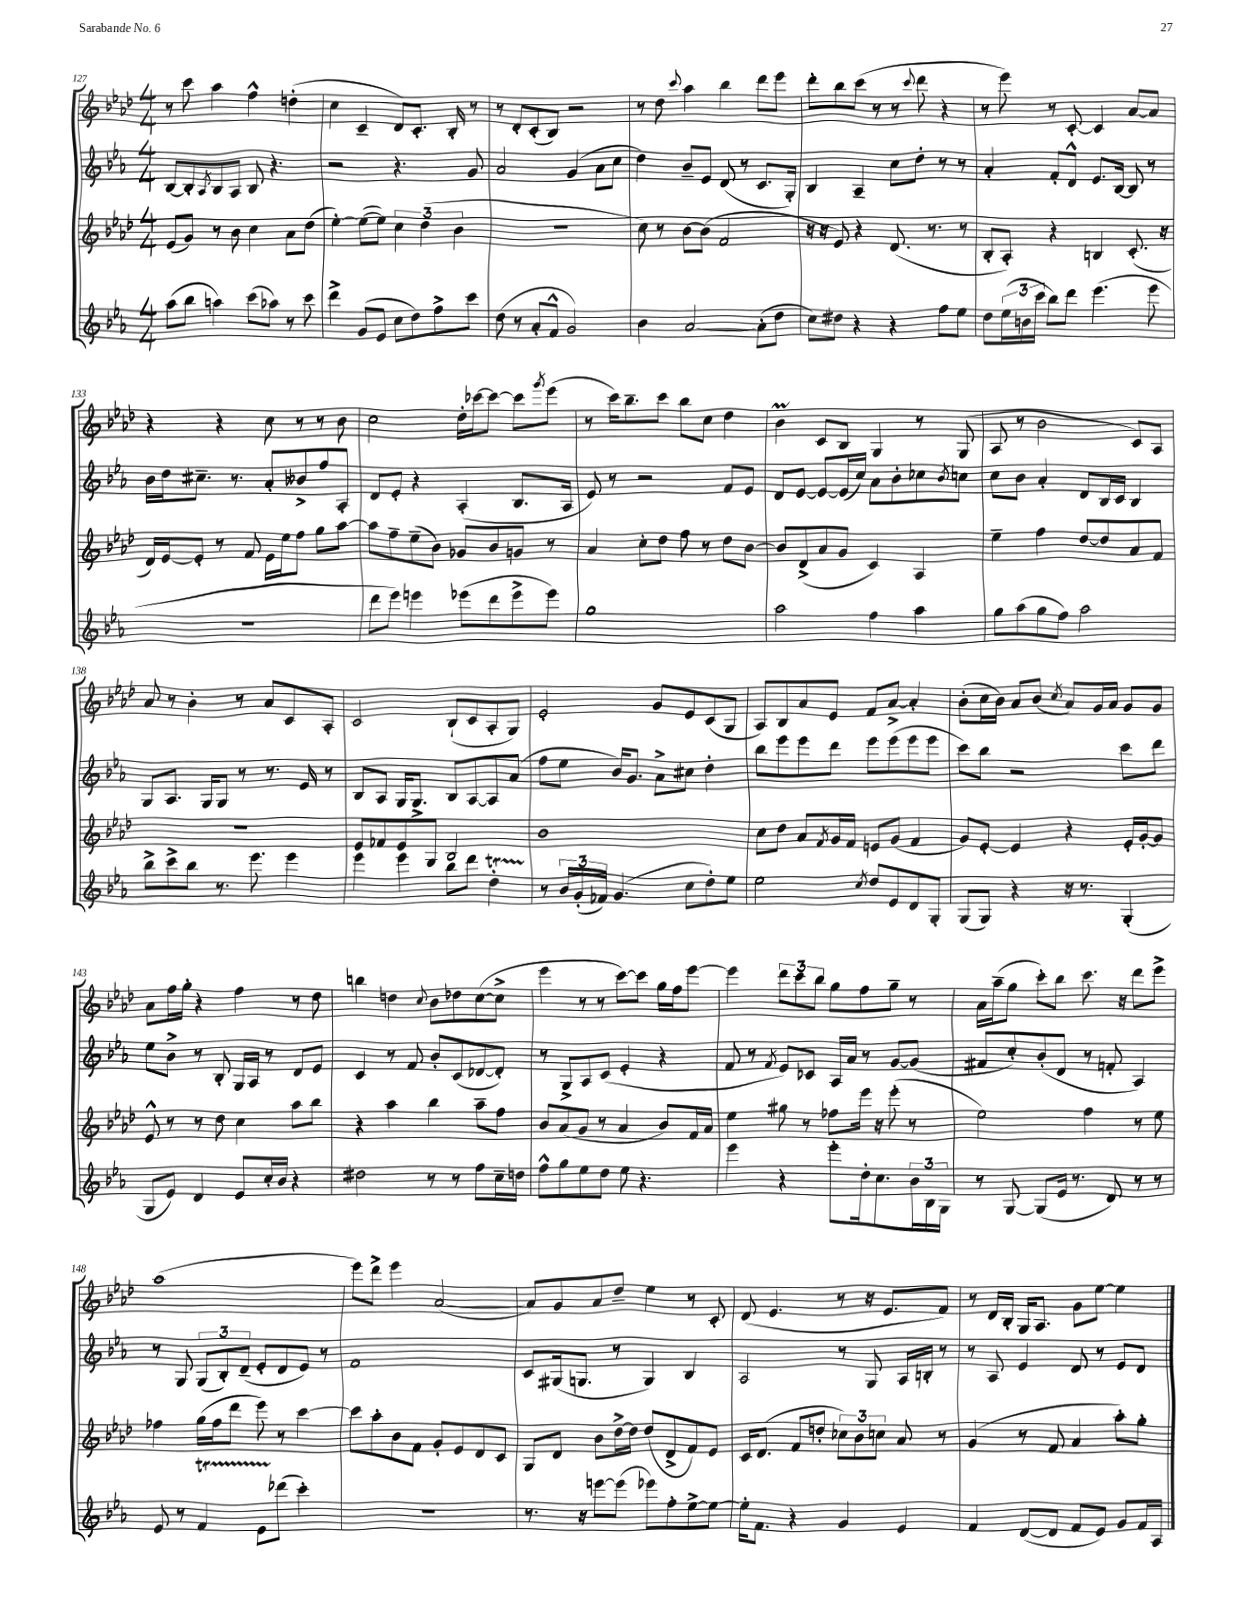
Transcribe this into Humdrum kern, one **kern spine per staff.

**kern	**kern	**kern	**kern
*part4	*part3	*part2	*part1
*staff4	*staff3	*staff2	*staff1
*clefG2	*clefG2	*clefG2	*clefG2
*k[b-e-a-]	*k[b-e-a-d-]	*k[b-e-a-]	*k[b-e-a-d-]
*M4/4	*M4/4	*M4/4	*M4/4
=127	=127	=127	=127
(8aa-\L	(8e-/L	[8B-/L	8r
8bb-\J	8g/J)	8B-'/]	8ccc\
.	.	8qA-/	.
4aan\)	8r	8B-/	4aa-\
.	8b-\	8A-/J	.
(8ccc\L	4cc\	8B-/	4ff^^\
8aa-X\J)	.	4.r	.
8r	8a-\L	.	(4ddn'\
8ccc\	(8dd-\J	.	.
=128	=128	=128	=128
4ddd^\	[4ee-'\)	2r	4cc\
(8g/L	(8ee-\L_	.	4c~/
8e-/J	8ee-\J])	.	.
8cc\L	6cc\	4.r	8d-/L)
8dd\)	.	.	8.c'/J
.	(6dd-\	.	.
8ff^\	.	.	.
.	.	.	16B-'/
.	6b-\	.	.
8ccc\J	.	8g/	8r
=129	=129	=129	=129
(8dd\	1r	2a-/	8r
8r	.	.	8d-'/L
8a-'/L	.	.	(8c'/
8f^^/J	.	.	8B-/J)
2g/)	.	(4g/	2r
.	.	8a-\L	.
.	.	8cc\J	.
=130	=130	=130	=130
4b-\	8cc\)	4dd\)	8r
.	8r	.	8dd-\
.	.	.	8qqccc/
[2a-/	[8b-\L	8b-~/L	4aa-\
.	(8b-\J]	8e-/J	.
.	2f/	(8d/	4bb-\
.	.	8r	.
(8a-'\L]	.	8.c/L	8ddd-\L
8dd\J	.	.	8eee-\J
.	.	16G'/Jk)	.
=131	=131	=131	=131
8cc\L)	16r	4B-/	8ddd-'\L
.	16r	.	.
8dd#X\J	8e-/)	.	8bb-\
4r	4r	4A-~/	(8ccc\J
.	.	.	8r
4r	(8.d-/	8cc\L	8r
.	.	.	8qqccc/
.	.	8dd'\J	8ddd-\
.	8.r	.	.
8ff\L	.	8r	4r
8ee-\J	8r	8r	.
=132	=132	=132	=132
8dd\L	8B-'/L	4a-'/	8r
(24ee-\L	8A-'/J)	.	8eee-\)
24bn\	.	.	.
24ccc\JJ	.	.	.
8bb-\L)	4r	8f'/L	8r
8ddd\J	.	8d^^/J	[8c'/
(4.eee-\	4Bn/	8.e-/L	4c/]
.	.	[16B-/Jk	.
.	(8.c'/	8B-/]	[8a-/L
8eee-\	.	8r	8a-/J]
.	16r	.	.
!!LO:LB:g=z
=133	=133	=133	=133
1r	16d-/LL)	16b-\LL	4r
.	[16e-/J	16dd\J	.
.	8e-'/J]	8.cc#X~\J	.
.	8r	.	4r
.	.	8.r	.
.	8f/	.	.
.	16e-\LL	8a-'/L	8cc\
.	16ee-\J	.	.
.	8ff\J	8b--X^/	8r
.	8gg\L	8ff/	8r
.	[8aa-\J	8A-'/J	8b-\
=134	=134	=134	=134
8ddd\L	8aa-\L]	8d/L	2cc\
8eee-\J)	8ff~\	8e-'/J	.
4eeen\	(8ee-~\	4r	.
.	8b-\J)	.	.
(8eee-X\L	8g-X/L	(4A-'/	16dd-'\LL
.	.	.	[16ccc-X\J
8ddd\	8b-/	.	8ccc-\J_
8eee-^\	8gn/J	8.B-/L	8ccc-\L]
.	.	.	8qggg/
8eee-\J)	8r	.	(8eee-\J
.	.	16A-/Jk	.
=135	=135	=135	=135
1gg	4a-/	8e-/)	8r
.	.	8r	16ccc\KL)
.	.	.	8.bb-~\
.	8cc'\L	2r	.
.	8dd-\J	.	8ccc\J
.	8ff\	.	8bb-\L
.	8r	.	8cc\J
.	8dd-\L	8f/L	4dd-\
.	[8b-\J	8e-/J	.
=136	=136	=136	=136
2aa-\	8b-/L]	8d/L	4b-M\
.	(8d-^/	[8e-/J	.
.	8a-/	8e-/L_	8c/L
.	8g/J	(16e-/L]	8B-/J
.	.	16cc/JJ)	.
4ff\	4c/)	8a-\L	4G/
.	.	8b-'\	.
4aa-\	4A-/	8cc-X\	8r
.	.	8qb-/	.
.	.	8ccn\J	(8G/
=137	=137	=137	=137
8gg\L	4ee-~\	8cc\L	8A-/
(8aa-\	.	8b-\J	8r
8gg\	4ff\	4a-'/	2b-\
8ff\J)	.	.	.
2aa-\	[8dd-/L	8d/L	.
.	8dd-/]	16B-/L	.
.	.	16c/JJ	.
.	8a-/	4B-/	8c/L)
.	8f/J	.	8A-/J
!!LO:LB:g=z
=138	=138	=138	=138
8bb-^\L	1r	8G/L	8a-/
8ccc^\	.	8.A-/J	8r
8bb-\J	.	.	4b-'\
.	.	16G/KL	.
8.r	.	8G/J	.
.	.	8r	8r
8.eee-\	.	.	.
.	.	8.r	8a-/L
4eee-\	.	.	8c/
.	.	16e-/	.
.	.	8r	8A-'/J
=139	=139	=139	=139
4eee-\	8e-/L	8B-/L	2c/
.	8f-X/	8A-/J	.
4eee-\	8e-/	16G/KL	.
.	.	8.G^/J	.
.	8G/J	.	.
8bb-\L	2B-/	8B-/L	(8B-`/L
8ddd\J	.	[8A-/	8c/
4ddt'\	.	8A-/]	8A-'/
.	.	(8a-/J	8G/J)
=140	=140	=140	=140
8r	1b-	8ff\L	2e-'/
24b-/LL	.	8ee-\J	.
(24g'/	.	.	.
24f-X/JJ)	.	.	.
(4.g/	.	16b-/KL)	.
.	.	8.g/J	.
.	.	8a-^\L	8g/L
8cc\L	.	8cc#X\J	8e-/
8dd'\)	.	4dd'\	(8c/
8ee-\J	.	.	8G/J
=141	=141	=141	=141
2ee-\	8cc\L	8bb-\L	8A-/L)
.	8dd-\J	8eee-\	8B-/
.	8a-/L	8eee-\	8a-/
.	8qf/	.	.
.	16g/L	8ddd\J	8e-/J
.	16f/JJ	.	.
8qcc/	.	.	.
8dd/L	8en/L	8eee-\L	8f/L
8e-/	(8g/J	(8eee-\	[8a-^/J
8d/	4f/	8eee-\	4a-'/]
8G'/J	.	8eee-\J	.
=142	=142	=142	=142
(8G/L	8g/L)	8ccc\L)	(8b-'\L
8G/J)	[8e-'/J	8bb-\J	16cc\L
.	.	.	16b-\JJ)
4r	4e-/]	2r	8a-/L
.	.	.	(8b-/J
.	.	.	8qcc/
16r	4r	.	8a-/L)
8.r	.	.	.
.	.	.	16g/L
.	.	.	16a-/JJ
(4G'/	16e-'/LL	8ccc\L	8g/L
.	[16g'/J	.	.
.	8g/J]	8ddd\J	8g/J
!!LO:LB:g=z
=143	=143	=143	=143
8G/L	8e-^^/	8ee-\L	8a-\L
8e-/J)	8r	8b-^\J	16ff\L
.	.	.	16gg'\JJ
4d/	8r	8r	4r
.	8dd-\	8B-'/	.
8e-/L	4cc\	16G/LL	4ff\
.	.	16A-/JJ	.
16cc'/L	.	8r	.
16b-/JJ	.	.	.
4r	8aa-\L	8d/L	8r
.	8bb-\J	8e-/J	8dd-\
=144	=144	=144	=144
2dd#X\	4r	4c/	4bbn\
.	4aa-\	8r	4ddn\
.	.	8f/	.
.	.	.	8qqcc/
8r	4bb-\	8b-'/L	8b-\L
8r	.	(8c/	8dd-X\
8ff\L	8aa-~\L	[8d-X/	([8cc\
16cc~\L	8ff\J	8d-'/J])	8cc^\J]
16ddn\JJ	.	.	.
=145	=145	=145	=145
8ff^^\L	8b-/L	8r	4eee-\
8gg\	(8a-/	8G^/L	.
8ee-\	8g/J	8A-/	8r
8dd\J	8r	(8c/J	8r
8ee-\	4a-/	4e-'/	[8ccc\L)
4.r	.	.	8ccc\J]
.	8b-/L)	4r	16gg\LL
.	.	.	16ff\J
.	16f/L	.	[8eee-\J
.	16a-/JJ	.	.
=146	=146	=146	=146
4eee-\	4ee-\	8f/	4eee-\]
.	.	8r	.
.	.	8qf/	.
4r	8gg#X\	8e-/L)	12ddd-\L
.	.	.	12ccc\
.	8r	8c-X/J	.
.	.	.	12bb-\J
8eee-'\L	8ff-X\L	16A-/LL	8gg\L
.	.	16a-/JJ	.
16dd'\k	16eee-\Jk	8r	8ff\
8.cc\	16r	.	.
.	(8eee-'\	[8g/L	8gg~\J
24b-\L	8r	(8g/J]	8r
24B-\	.	.	.
24G\JJ	.	.	.
=147	=147	=147	=147
8r	2ee-\)	8f#X/L	16a-\LL
.	.	.	(16aa-~\J
[8G/	.	8cc'/)	8gg\J
(8G/L]	.	(8b-'/	8ccc'\L)
16e-/Jk	.	8d/J	8bb-\J
8.r	.	.	.
.	4ff\	8r	8.ccc\
8d/)	.	8fn'/	.
.	.	.	16r
8r	8r	4A-/)	8ddd-\L
8r	8ee-\	.	8eee-^\J
!!LO:LB:g=z
=148	=148	=148	=148
8e-/	4ff-X\	8r	(1aa-
8r	.	8G/	.
4fT/	(16gg\LL	(12G/L	.
.	16ff-\J	.	.
.	.	12B-'/)	.
.	8ddd-\J	.	.
.	.	(12d~/J	.
8e-TTT\L	8eee-\)	8e-'/L	.
(8ddd-X\J	8r	8d/	.
4ccc'\)	[4ccc\	8e-/J)	.
.	.	8r	.
=149	=149	=149	=149
1r	8ccc\L]	1f	8eee-\L)
.	8aa-'\	.	8ddd-^\J
.	8b-\	.	4eee-\
.	8f\J	.	.
.	8g'/L	.	([2a-/
.	8e-/	.	.
.	8d-/	.	.
.	8c/J	.	.
=150	=150	=150	=150
8.r	8G/L	8c/L	8a-/L])
.	8d-/J	(16G#X/k	8g/
16r	.	8.Gn/J	.
[8eeen\L	8b-\L	.	8a-/
(8eee\J]	[16dd-^\L	8r	8dd-~/J
.	16dd-\JJ]	.	.
8eee-X\L)	(8dd-/L	4G/)	4ee-\
8ff'\	8d-^/	.	.
[8ee-^\	8f/)	4B-/	8r
8ee-\J_	8e-/J	.	8c'/
=151	=151	=151	=151
16ee-'\KL]	16c/KL	2A-/	(8d-/
8.f\J	(8.d-/J	.	.
.	.	.	4.e-/
4r	8f/L	.	.
.	8ddn'/J	.	.
4g/	12cc-X\L)	8r	8r
.	12b-\	.	.
.	.	8G/	16r
.	12ccn\J	.	.
.	.	.	8.e-/L
4e-/	8a-/	16A-/LL	.
.	.	16Bn'/JJ	.
.	8r	8r	8f/J)
=152	=152	=152	=152
4f/	(4g/	8r	8r
.	.	8A-/	16d-/LL
.	.	.	16B-'/JJ
([8d/L	8r	4e-/	16G/KL
.	.	.	8.A-/J
8d/J]	8f/	.	.
8f/L	4a-/	8d/	8g\L
8e-/J)	.	8r	[8ee-\J
8g/L	8aa-'\L)	8e-/L	4ee-\]
16f/L	8gg'\J	8d/J	.
16A-/JJ	.	.	.
==	==	==	==
*-	*-	*-	*-
